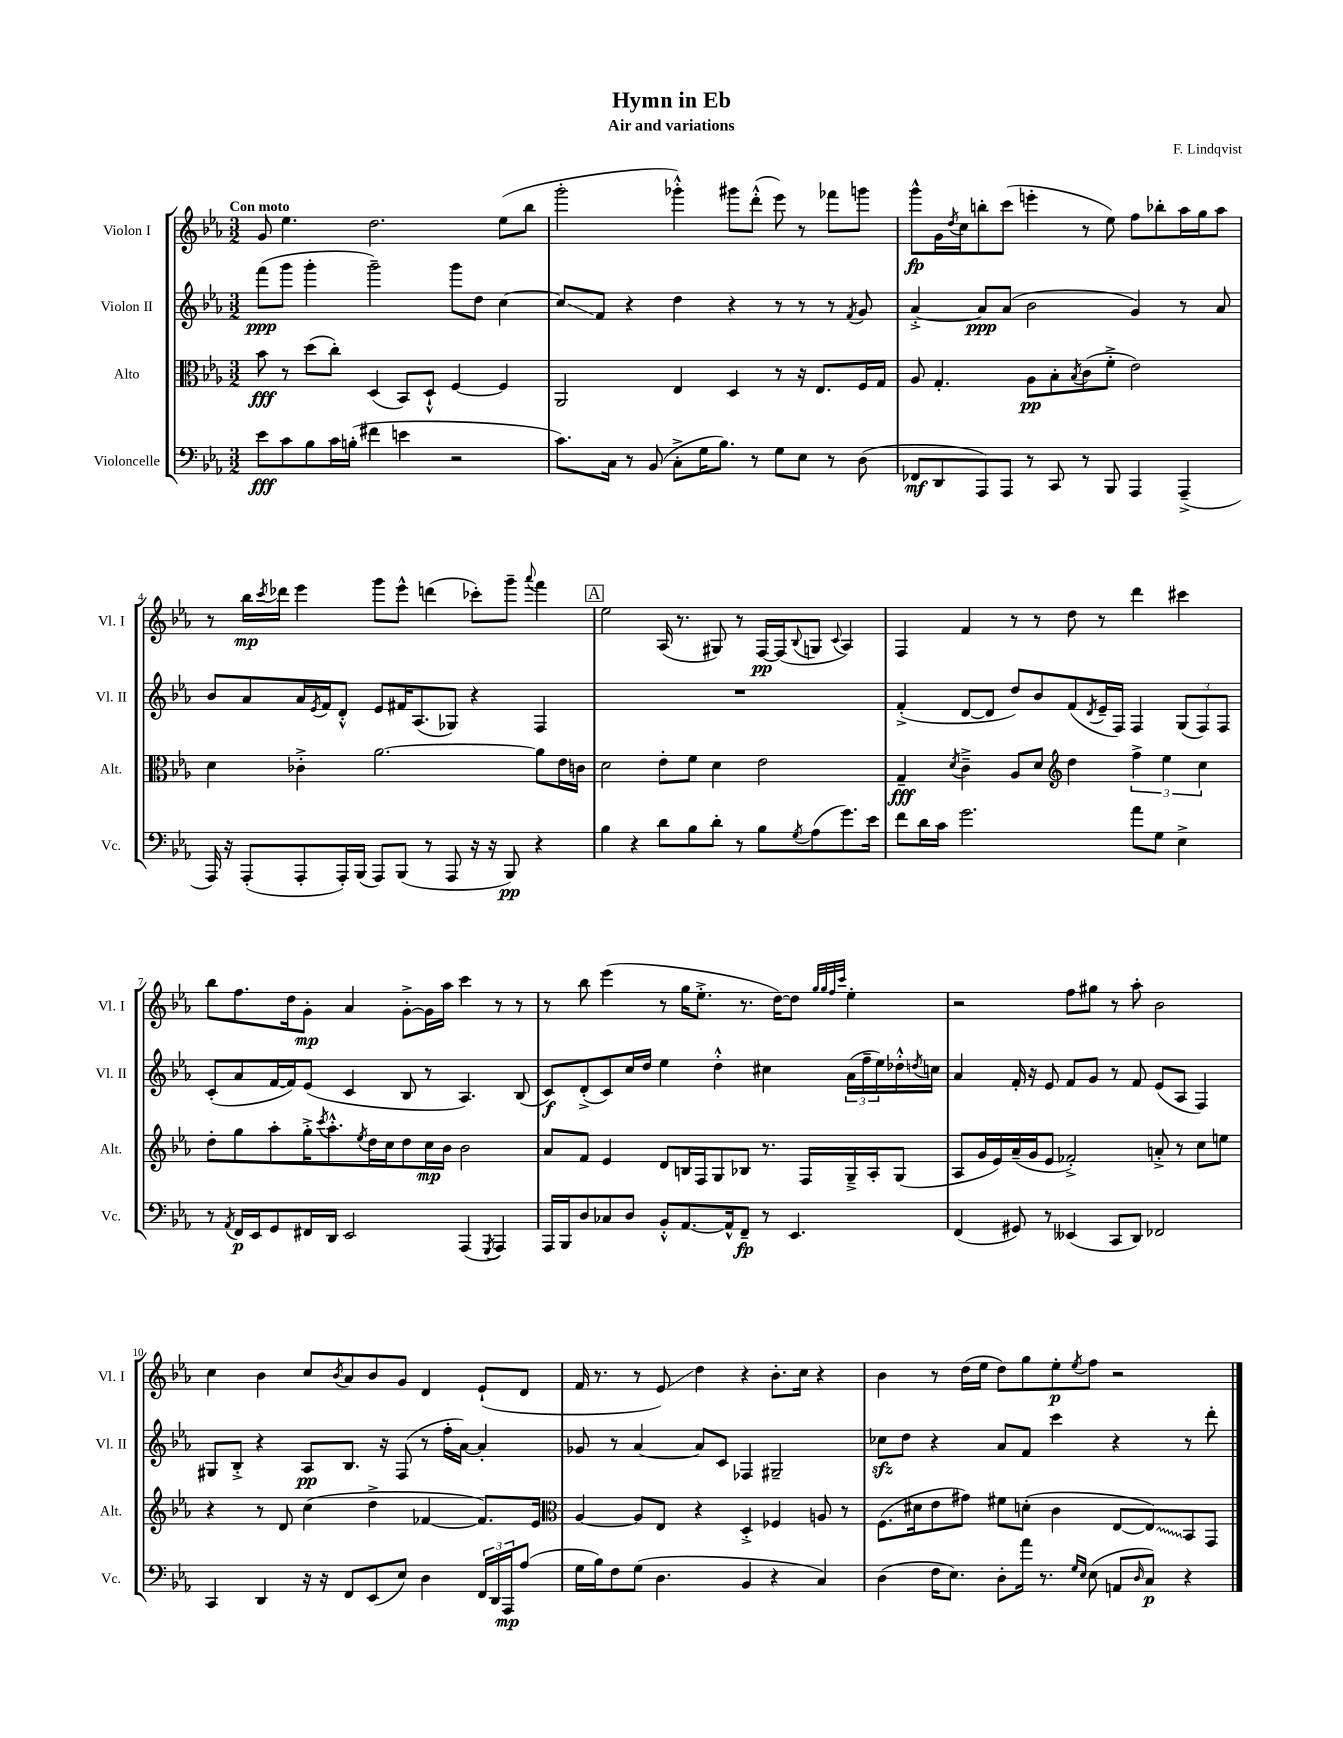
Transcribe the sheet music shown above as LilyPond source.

\header { title = "Hymn in Eb" composer = "F. Lindqvist" subtitle = "Air and variations" }
<<
\new StaffGroup <<
\new Staff = "s0" \with { instrumentName = "Violon I" shortInstrumentName = "Vl. I" } {
    \clef treble \key ees \major \numericTimeSignature \time 3/2 \tempo "Con moto"
    g'8 ees''4. d''2. ees''8( bes''8 |
    g'''2-. ges'''4-.-^) gis'''8 d'''8-.-^( ees'''8) r8 fes'''8 g'''8 |
    g'''8-^\fp g'16 \acciaccatura { d''8 } c''16 b''8-. c'''8( e'''4-. r8 ees''8) f''8 bes''8-. aes''16 g''16 aes''8 |
    r8 bes''16\mp \acciaccatura { c'''8 } des'''16 ees'''4 g'''8 ees'''8-^ d'''4( ces'''8-.) g'''8-- \appoggiatura { aes'''8 } f'''4 |
    \mark \markup { \box "A" } ees''2 aes16( r8. gis8) r8 f16~\pp f16( \appoggiatura { bes8 } g8 \appoggiatura { c'8 } aes4) |
    f4 f'4 r8 r8 d''8 r8 d'''4 cis'''4 |
    bes''8 f''8. d''16 g'8-.\mp aes'4 g'8~-.-> g'16 aes''16 c'''4 r8 r8 |
    r8 bes''8 ees'''4( r8 g''16 ees''8.-.-> r8. d''16~) d''8 \grace { g''32 g''32 f''32 c'''32 } ees''4-. |
    r2 f''8 gis''8 r8 aes''8-. bes'2 |
    c''4 bes'4 c''8 \acciaccatura { bes'8 } aes'8 bes'8 g'8 d'4 ees'8-!( d'8 |
    f'16 r8. r8 ees'8\glissando) d''4 r4 bes'8.-. c''16 r4 |
    bes'4 r8 d''16( ees''16 d''8) g''8 ees''8-.\p \acciaccatura { ees''8 } f''8 r2 \bar "|." |
}
\new Staff = "s1" \with { instrumentName = "Violon II" shortInstrumentName = "Vl. II" } {
    \clef treble \key ees \major \numericTimeSignature \time 3/2
    f'''8\ppp( g'''8 g'''4-. g'''2--) g'''8 d''8 c''4~ |
    c''8\glissando f'8 r4 d''4 r4 r8 r8 r8 \acciaccatura { f'8 } g'8 |
    aes'4~-.-> aes'8\ppp aes'8( bes'2 g'4) r8 aes'8 |
    bes'8 aes'8 aes'16 \acciaccatura { ees'8 } f'16 d'8-.-^ ees'8 fis'16 aes8.( ges8) r4 f4 |
    \mark \markup { \box "A" } R1. |
    f'4-.->( d'8~ d'8 d''8) bes'8 f'8( \acciaccatura { d'8 } ees'16-- f16) f4 \tuplet 3/2 { g8( f8) f8 } |
    c'8-.( aes'8 f'16~ f'16) ees'8( c'4 bes8 r8 aes4.) bes8( |
    c'8\f) d'8-.->( c'8) c''16 d''16 ees''4 d''4-.-^ cis''4 \tuplet 3/2 { aes'16( f''16-- ees''16) } des''16-.-^ \acciaccatura { d''8 } c''16 |
    aes'4 f'16-. r16 ees'8 f'8 g'8 r8 f'8 ees'8( aes8 f4) |
    gis8 bes8-.-> r4 aes8\pp bes8. r16 f8( r8 f''16-. aes'16~) aes'4-. |
    ges'8 r8 aes'4~ aes'8 c'8 fes4 gis2-- |
    ces''8\sfz d''8 r4 aes'8 f'8 c'''4 r4 r8 d'''8-. \bar "|." |
}
\new Staff = "s2" \with { instrumentName = "Alto" shortInstrumentName = "Alt." } {
    \clef alto \key ees \major \numericTimeSignature \time 3/2
    bes'8\fff r8 d''8( c''8-.) d4( bes,8) d8-!-^ f4~ f4 |
    aes,2 ees4 d4 r8 r16 ees8. f16 g16 |
    aes8 g4.-. aes8\pp bes8-. \acciaccatura { bes8 } c'8( f'8-.-> ees'2) |
    d'4 ces'4-.-> aes'2.~ aes'8 ees'16 c'16 |
    \mark \markup { \box "A" } d'2 ees'8-. f'8 d'4 ees'2 |
    g4--\fff \acciaccatura { d'8 } c'4---> aes8 d'8 \clef treble d''4 \tuplet 3/2 { f''4-> ees''4 c''4 } |
    d''8-. g''8 aes''8-. g''16-.-> \acciaccatura { c'''8 } aes''8.-.-^ \acciaccatura { ees''8 } d''16 c''16 d''8 c''16\mp bes'16 bes'2 |
    aes'8 f'8 ees'4 d'8 b16 f16 g8 bes8 r8. f16 g16---> aes16-. g8( |
    aes8 g'16 ees'16) aes'16--( g'16 ees'8 fes'2-.->) a'8-.-> r8 c''8 e''8 |
    r4 r8 d'8 c''4( d''4-> fes'4~ fes'8.) ees'16 |
    \clef alto aes4~ aes8 ees8 r4 d4-.-> fes4 a8 r8 |
    f8.( dis'16 ees'8 gis'8) fis'8 d'8-.( c'4 ees8~ \once \override Glissando.style = #'zigzag ees8\glissando) bes,8 g,8 \bar "|." |
}
\new Staff = "s3" \with { instrumentName = "Violoncelle" shortInstrumentName = "Vc." } {
    \clef bass \key ees \major \numericTimeSignature \time 3/2
    ees'8\fff c'8 bes8 c'16 b16-.( fis'4 e'4 r2 |
    c'8.) c16 r8 bes,8( c8-.-> g16 bes8.) r8 g8 ees8 r8 d8( |
    fes,8\mf d,8 aes,,8) aes,,8 r8 c,8 r8 bes,,8 aes,,4 aes,,4--->( |
    aes,,16) r16 aes,,8-.( aes,,8-. aes,,16-.) bes,,16( aes,,8) bes,,8( r8 aes,,8 r16 r16 bes,,8\pp) r4 |
    \mark \markup { \box "A" } bes4 r4 d'8 bes8 d'8-. r8 bes8 \acciaccatura { g8 } aes8( g'8.) ees'16 |
    f'8 d'16 c'16 g'2. aes'8 g8 ees4-> |
    r8 \acciaccatura { aes,8 } f,16\p ees,16 g,8 fis,16 d,16 ees,2 aes,,4( \acciaccatura { g,,8 } aes,,4) |
    aes,,16 bes,,16 d8 ces8 d8 bes,8-.-^ aes,8.~ aes,16-^ f,8--\fp r8 ees,4. |
    f,4( gis,8) r8 eeses,4( c,8 d,8) fes,2 |
    c,4 d,4 r16 r16 f,8 ees,8( ees8) d4 \tuplet 3/2 { f,16 d,16 aes,,16\mp } aes8( |
    g16 bes16) f8 g8( d4. bes,4 r4 c4) |
    d4( f16 ees8.) d8-. aes'16 r8. \grace { g16 ees16 } ees8( a,8 \grace { d16 } c8\p) r4 \bar "|." |
}
>>
>>
